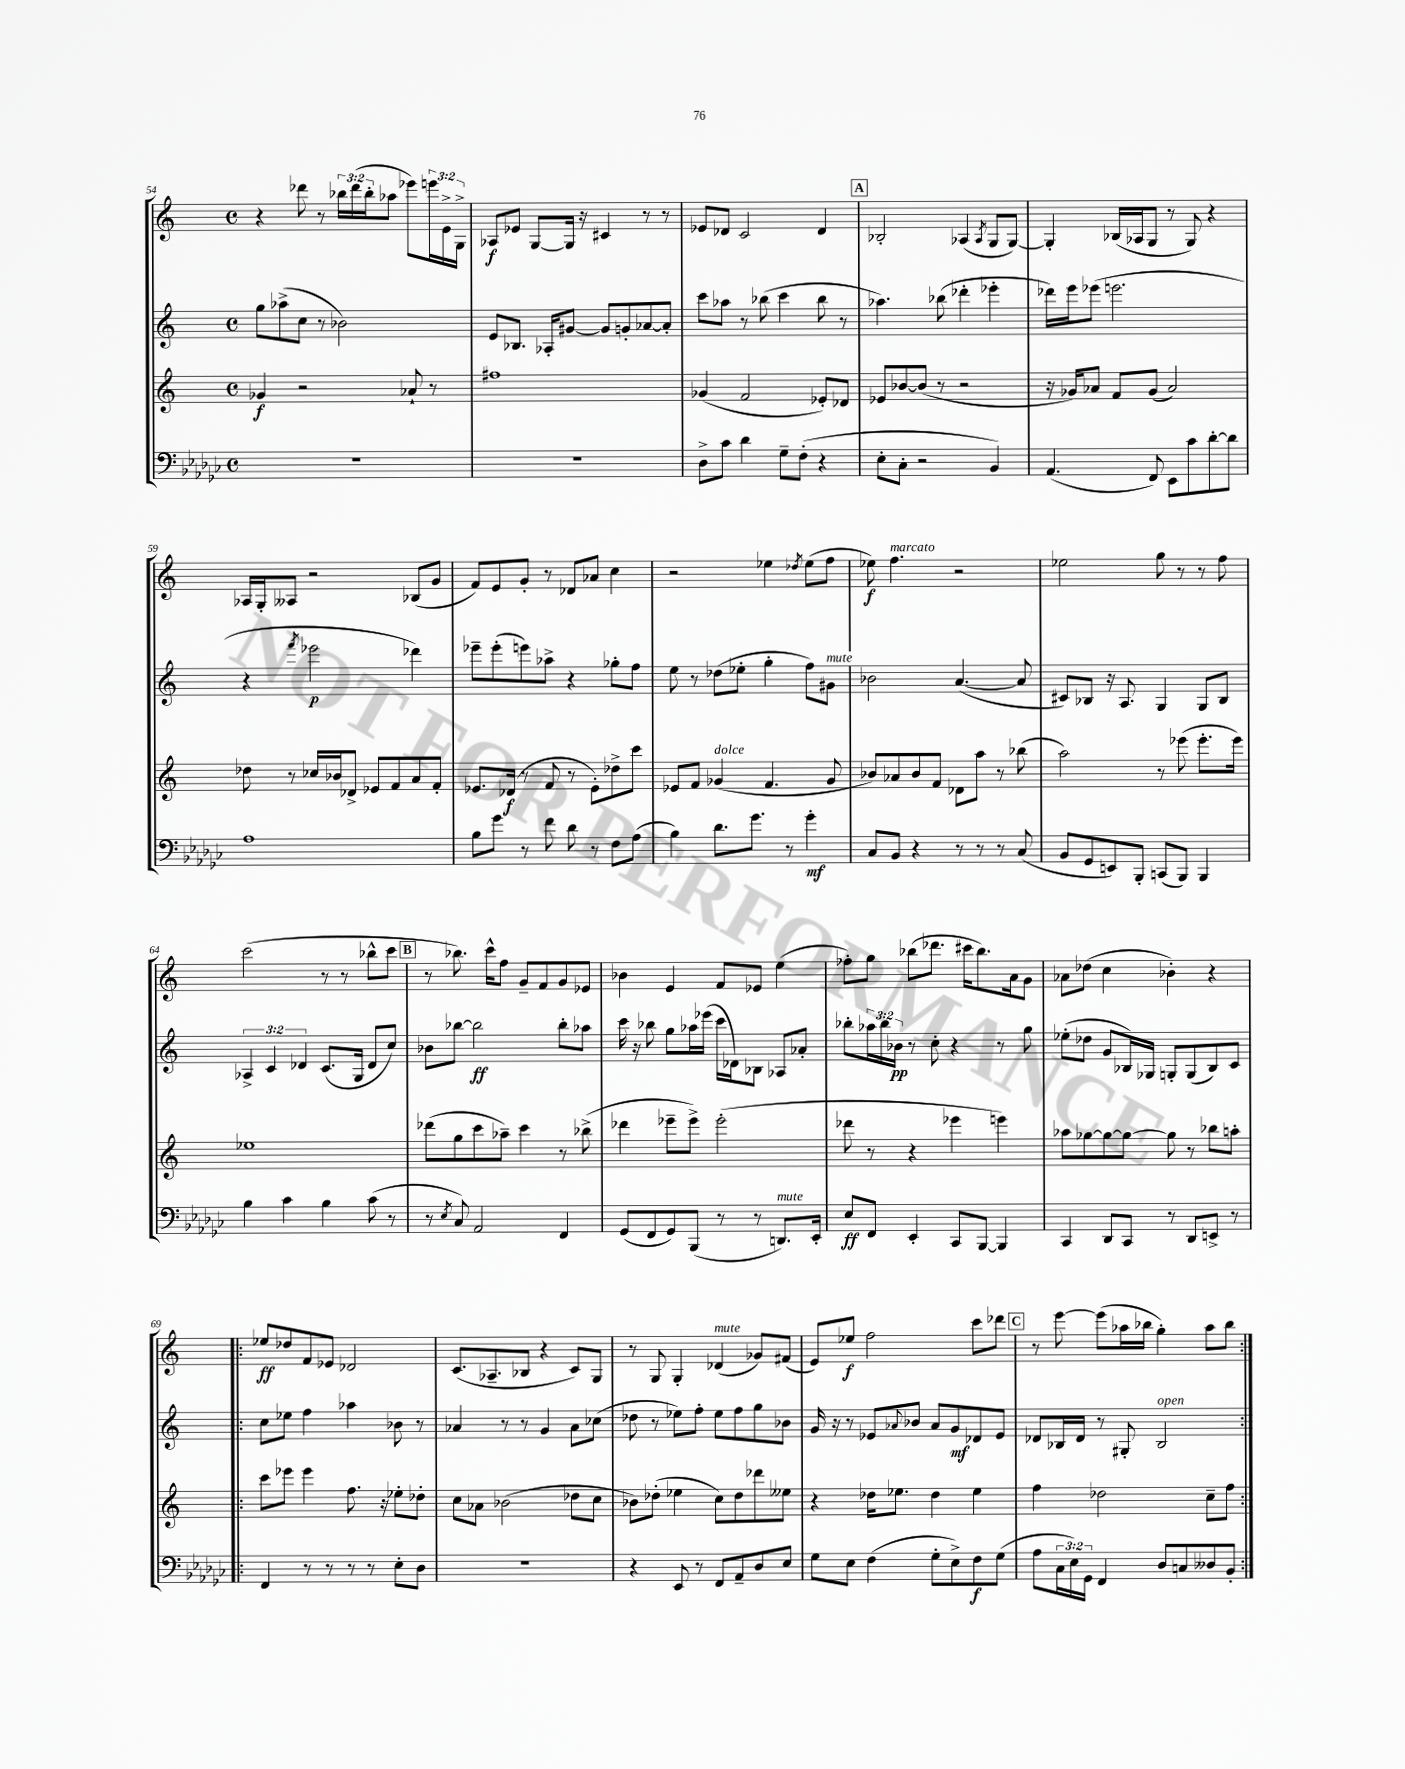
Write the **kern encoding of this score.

**kern	**kern	**kern	**kern
*staff4	*staff3	*staff2	*staff1
*clefF4	*clefG2	*clefG2	*clefG2
*k[b-e-a-d-g-c-]	*k[]	*k[]	*k[]
*M4/4	*M4/4	*M4/4	*M4/4
*met(c)	*met(c)	*met(c)	*met(c)
1r	4g-/	8gg\L	4r
.	.	(8aa-^\	.
.	2r	8cc\J	8ddd-\
.	.	8r	8r
.	.	2b-\)	24bb-\LL
.	.	.	(24ddd-\
.	.	.	24bb-'\J
.	.	.	8aa-\J
.	8a-`/	.	8eee-\L)
.	8r	.	24eee\L
.	.	.	24e^\
.	.	.	24G^\JJ
=	=	=	=
1r	1ff#	8e/L	8A-/L
.	.	8.B-/J	8e-/J
.	.	.	[8G/L
.	.	16A-'/LK	.
.	.	[8g#/J	16G/]Jk
.	.	.	16r
.	.	8g#/]L	4c#/
.	.	8g'/	.
.	.	[8a-/	8r
.	.	8a-'/]J	8r
=	=	=	=
8D-^\L	(4g-/	8ccc\L	8e-/L
8c-\J	.	8aa-\J	8d-/J
4d-\	2f/	8r	2c/
.	.	(8bb-\	.
8G-~\L	.	4ccc\	.
(8F'\J	.	.	.
4r	8e-'/L)	8bb-\	4d-/
.	8d-/J	8r	.
=	=	=	=
8E-'\L	8e-/L	4.aa-\)	2B-'/
8C-'\J	[8b-/	.	.
2r	(8b-/]J	.	.
.	8r	(8bb-\	.
.	2r	4ddd-'\	(4A-/
.	.	.	8qA-/
4BB-/)	.	4eee-'\	8G/L
.	.	.	[8G/J)
=	=	=	=
(4.AA-/	16r	16ddd-\LL)	4G'/]
.	16g-/LK)	16eee\J	.
.	8a-/J	(8eee-\J	.
.	8f/L	2.eee\	(16B-/LL
.	.	.	16A-/J
8FF/)	(8g-/J	.	8G/J
8EE-\L	2a-/)	.	8r
8c-\	.	.	8G/)
[8d-'\	.	.	4r
8d-\]J	.	.	.
=	=	=	=
1A-	8dd-\	4r	16A-/LL
.	.	.	16G'/J
.	8r	.	8A--/J
.	.	8qfff/	.
.	16cc-/LL	2eee-\	2r
.	16b-/J	.	.
.	8d-^/J	.	.
.	8e-/L	.	.
.	8f/	.	.
.	8a/	4ddd-\)	(8B-/L
.	8f'/J	.	8g/J
=	=	=	=
8B-\L	8.e-/L	8eee-~\L	8f/L)
8g-\J	.	(8eee-'\	8e/
.	(16d-/Jk	.	.
8r	8r	8eee\)	8g'/J
8f\	8f/	8aa-^\J	8r
8d-\	8r	4r	8d-/L
8r	8e-'\L)	.	8a-/J
8F\L	8dd-^\	8gg-'\L	4cc\
(8A-\J	8ccc\J	8ff\J	.
=	=	=	=
4B-\)	8e-/L	8ee\	2r
.	8f/J	8r	.
8.d-\L	(4g-/	(8dd-\L	.
.	.	8ee-'\J	.
8.g-\J	.	.	.
.	4.f/	4gg'\	4ee-\
8r	.	.	.
.	.	.	8qdd-/
4g-'\	.	8ff\L)	(8ee-\L
.	8g-/	8g#\J	8ff\J
=	=	=	=
8C-/L	8b-/L)	2b-\	8ee-\)
8BB-/J	8a-/	.	4.ff\
4r	8b-/	.	.
.	8f/J	.	.
8r	8d-\L	([4.a/	2r
8r	8aa\J	.	.
8r	8r	.	.
(8C-/	(8bb-\	8a/]	.
=	=	=	=
8BB-/L	2aa\)	8c#/L)	2ee-\
8GG-/	.	8B-/J	.
8EE/)	.	16r	.
.	.	8.A/	.
8BBB-'/J	.	.	.
(8CC/L	8r	4G/	8gg\
8BBB-/J)	(8eee-\	.	8r
4BBB-/	8.eee-'\L	8G/L	8r
.	.	8B-/J	8ff\
.	16eee-\Jk)	.	.
=	=	=	=
4B-\	1ee-	6A-^/	(2ccc\
.	.	6c/	.
4c-\	.	.	.
.	.	6d-/	.
4B-\	.	(8.c/L	8r
.	.	.	8r
.	.	16G/Jk	.
(8c-\	.	8d-/L	8bb-^^\L
8r	.	8cc/J)	8ccc\J
=	=	=	=
8r	(8ddd-\L	8b-\L	8r
8qE-/	.	.	.
8C-/)	8gg\	[8bb-\J	8.bb-\)
2AA-/	8ccc\	2bb-\]	.
.	.	.	16ccc^^\LK
.	8aa-~\J)	.	8ff\J
.	4ccc\	.	8g~/L
.	.	.	8f/
4FF/	8r	8bb-'\L	8g/
.	(8bb-^\	8aa-\J	8e-/J
=	=	=	=
(8GG-/L	4ddd-\	16ccc\	4b-\
.	.	16r	.
8FF/	.	8bb-\	.
8GG-/)	8eee-~\L	8gg\L	4e/
(8BBB-/J	8eee-^\J)	16aa-\L	.
.	.	(16eee-\JJ	.
8r	(2eee-'\	16ccc\LL	8f/L
.	.	16d-\J)	.
8r	.	8B-\J	8e-/J
8.DD/L)	.	8A-/L	(4ee\
.	.	8a-'/J	.
16EE-'/Jk	.	.	.
=	=	=	=
8E-/L	8ddd-\	8bb-'\L	8ff-'\L)
8FF/J	8r	24aa-\L	8gg\J
.	.	24bb-\	.
.	.	24b-\JJ	.
4EE-'/	4r	8r	(8bb-\L
.	.	8cc'\	8.ddd-\J
8CC-/L	4eee-\	4r	.
.	.	.	16ccc#\LK
[8BBB-/J	.	.	8.bb-\)
4BBB-/]	4eee\)	8r	.
.	.	.	16a\k
.	.	8gg\	8g\J
=	=	=	=
4CC-/	8aa-\L	(8ee-'\L	8a-\L
.	[8gg-\	8dd-\J	(8dd-\J
8DD-/L	8gg-\_	8g/L	4cc\
8CC-/J	8gg-\_J	16B-/L)	.
.	.	16G-/JJ	.
8r	8gg-\]	8G'/L	4b-'\)
8DD-/L	8r	(8G/	.
8EE^/J	8bb-\L	8B-/)	4r
8r	8aa'\J	8c/J	.
=!|:	=!|:	=!|:	=!|:
4FF/	8ccc\L	8cc\L	8ee-/L
.	8eee-\J	8ee-\J	8dd-/
8r	4eee-\	4ff\	8f/
8r	.	.	8e-/J
8r	8.ff\	4aa-\	2d-/
8r	.	.	.
.	16r	.	.
8E-'\L	8ee-'\L	8b-\	.
8D-\J	8dd-'\J	8r	.
=	=	=	=
1r	8cc\L	4a-/	(8.c/L
.	8a-\J	.	.
.	.	.	8.A-~/
.	(2b-\	8r	.
.	.	8r	8B-/J
.	.	4g/	4r
.	8dd-\L	8a-\L	8c/L)
.	8cc\J	(8cc-\J	8G/J
=	=	=	=
4r	8b-\L)	8dd-\	8r
.	(8dd-'\J	8r	8G/
8EE-/	4ee-\	8ee-\L)	4G'/
8r	.	8ff'\J	.
8FF/L	8cc\L)	8ee-\L	(4d-/
8AA-~/	8dd-\	8ff\	.
8D-/	8ddd-\	8gg\	8g-/L)
8E-/J	8ee--\J	8b-\J	(8f#/J
=	=	=	=
8G-\L	4r	16g/	8e/L)
.	.	16r	.
8E-\J	.	8r	8ee-/J
(4F\	16dd-\LK	8e-/L	2ff\
.	8.ee-\J	.	.
.	.	8qqa-/	.
.	.	8b-/J	.
8G-'\L	4dd-\	8a-/L	.
8E-^\)	.	8g/	.
8F\	4ee-\	8d-/	8ccc\L
(8G-\J	.	8e-/J	8ddd-\J
=	=	=	=
8A-\L	4ff\	8d-/L	8r
24C-\L	.	16B-/L	[8eee\
24E-\)	.	.	.
.	.	16d-/JJ	.
24GG-\JJ	.	.	.
4FF/	2dd-\	8r	(8eee\]L
.	.	8G#'/	16aa-\L
.	.	.	16bb-\JJ
8D-/L	.	2B-/	4gg'\)
8C/	.	.	.
8D--/	8cc~\L	.	8aa-\L
8BB-'/J	8ff\J	.	8bb-\J
==:|!	==:|!	==:|!	==:|!
*-	*-	*-	*-
